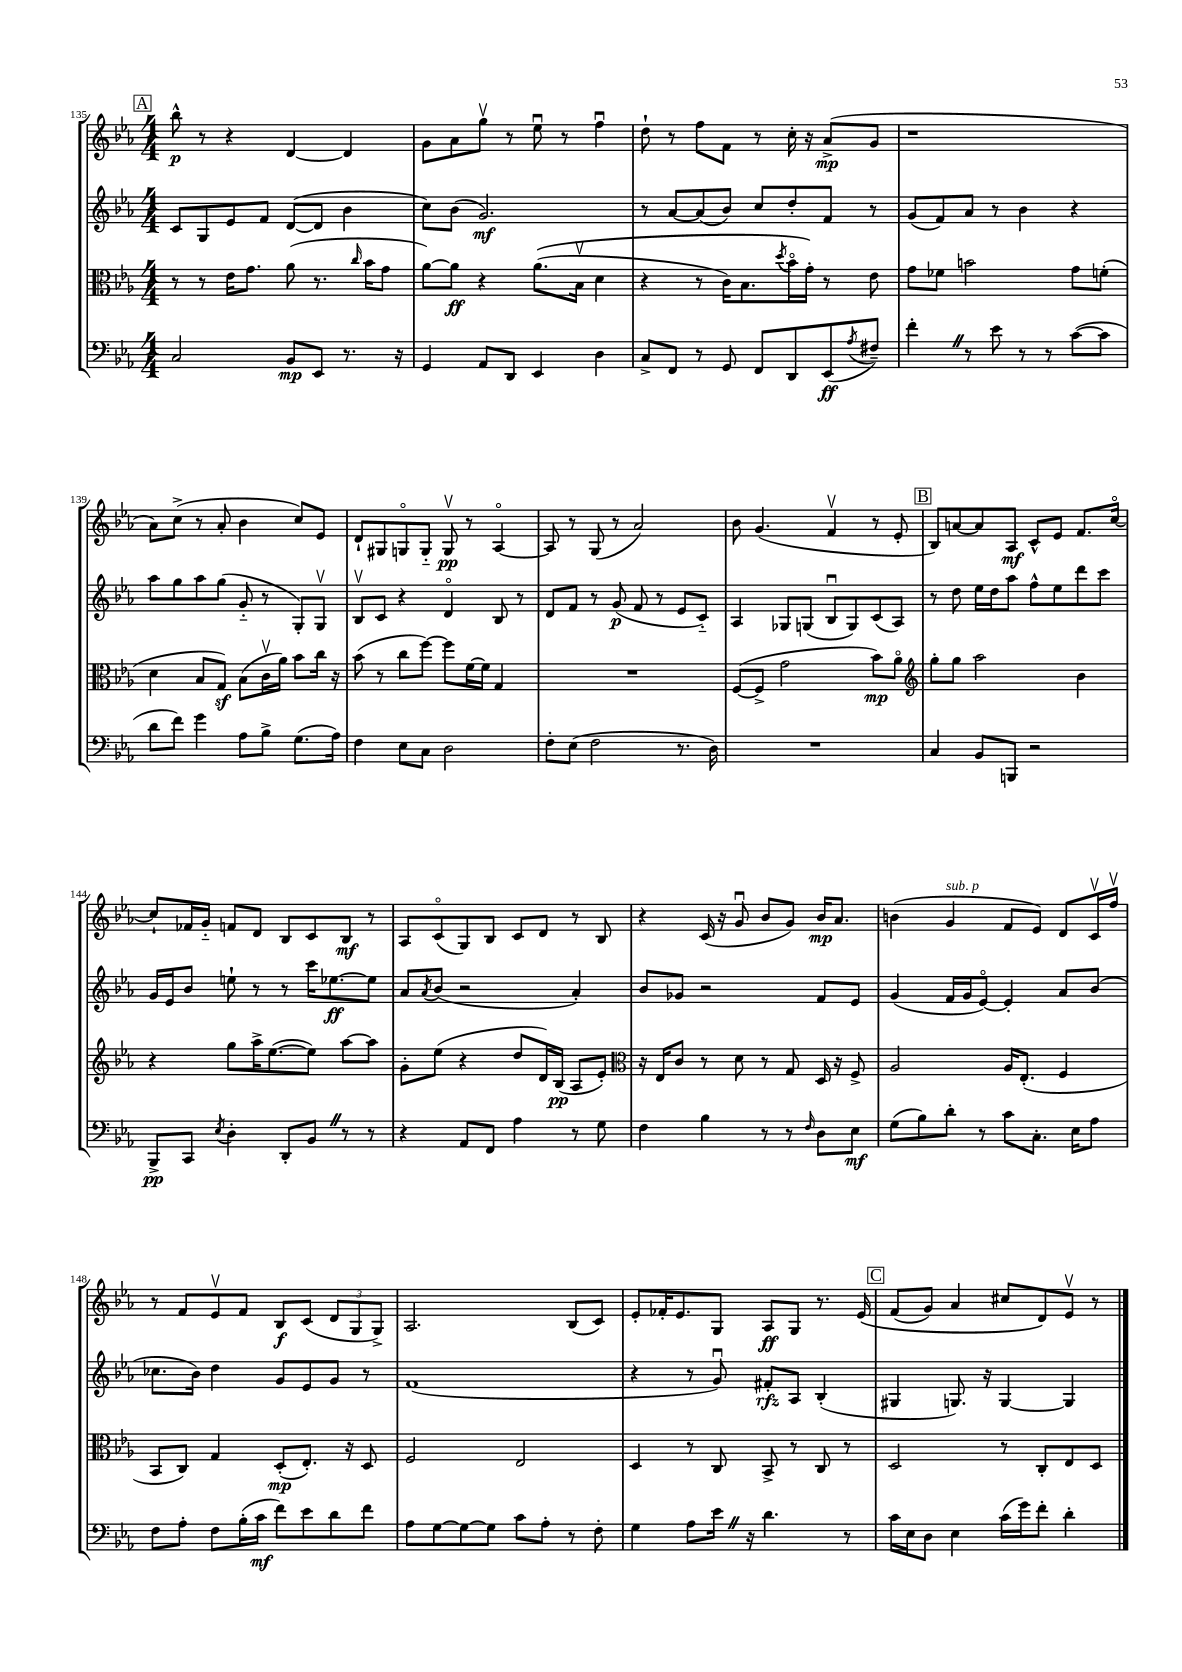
<<
\new StaffGroup <<
\new Staff = "s0" {
    \clef treble \key ees \major \numericTimeSignature \time 4/4
    \mark \markup { \box "A" } bes''8-^\p r8 r4 d'4~ d'4 |
    g'8 aes'8 g''8\upbow r8 ees''8\downbow r8 f''4\downbow |
    d''8-! r8 f''8 f'8 r8 c''16-. r16 aes'8->\mp( g'8 |
    r1 |
    aes'8) c''8->( r8 aes'8-. bes'4 c''8) ees'8 |
    d'8-! gis8 g8\flageolet g8-_ g8\upbow\pp r8 aes4~\flageolet |
    aes8 r8 g8( r8 aes'2) |
    bes'8 g'4.( f'4\upbow r8 ees'8-. |
    \mark \markup { \box "B" } bes8) a'8~ a'8 aes8\mf c'8-^ ees'8 f'8. c''16~\flageolet |
    c''8-! fes'16 g'16-_ f'8 d'8 bes8 c'8 bes8\mf r8 |
    aes8 c'8\flageolet( g8) bes8 c'8 d'8 r8 bes8 |
    r4 c'16( r16 g'8\downbow bes'8 g'8) bes'16\mp aes'8. |
    b'4( g'4^\markup { \italic "sub. p" } f'8 ees'8) d'8 c'16\upbow f''16\upbow |
    r8 f'8 ees'8\upbow f'8 bes8\f c'8( \tuplet 3/2 { d'8 g8 g8->) } |
    aes2. bes8( c'8) |
    ees'8-. fes'16-. ees'8. g8 aes8\ff g8 r8. ees'16\( |
    \mark \markup { \box "C" } f'8( g'8) aes'4 cis''8 d'8\) ees'8\upbow r8 \bar "|." |
}
\new Staff = "s1" {
    \clef treble \key ees \major \numericTimeSignature \time 4/4
    \mark \markup { \box "A" } c'8 g8 ees'8 f'8 d'8~( d'8 bes'4 |
    c''8) bes'8( g'2.\mf) |
    r8 aes'8~ aes'8( bes'8) c''8 d''8-. f'8 r8 |
    g'8( f'8) aes'8 r8 bes'4 r4 |
    aes''8 g''8 aes''8 g''8( g'8-_ r8 g8-.) g8\upbow |
    bes8\upbow c'8 r4 d'4\flageolet bes8 r8 |
    d'8 f'8 r8 g'8\p( f'8 r8 ees'8 c'8-_) |
    aes4 ges8 g8( bes8\downbow g8) c'8( aes8) |
    \mark \markup { \box "B" } r8 d''8 ees''16 d''16 aes''8 f''8-^ ees''8 d'''8 c'''8 |
    g'16 ees'16 bes'8 e''8-! r8 r8 c'''16 ees''8.~\ff ees''8 |
    aes'8 \acciaccatura { aes'8 } bes'8( r2 aes'4-.) |
    bes'8 ges'8 r2 f'8 ees'8 |
    g'4( f'16 g'16 ees'8~\flageolet) ees'4-. aes'8 bes'8( |
    ces''8. bes'16) d''4 g'8 ees'8 g'8 r8 |
    f'1( |
    r4 r8 g'8\downbow) fis'8-.\rfz aes8 bes4-.( |
    \mark \markup { \box "C" } gis4 g8.) r16 g4~ g4 \bar "|." |
}
\new Staff = "s2" {
    \clef alto \key ees \major \numericTimeSignature \time 4/4
    \mark \markup { \box "A" } r8 r8 ees'16 g'8. aes'8( r8. \grace { c''16 } bes'16 g'8 |
    aes'8~) aes'8\ff r4 aes'8.(\( bes16\upbow d'4 |
    r4 r8 c'16) bes8. \acciaccatura { d''8 } bes'16\flageolet g'16-.\) r8 ees'8 |
    g'8 fes'8 b'2 g'8 f'8-.( |
    d'4 bes8 g8\sf) bes8( c'16\upbow aes'16) bes'8 c''16 r16 |
    bes'8( r8 c''8 f''8~) f''8 f'16~ f'16 g4 |
    R1 |
    f8~( f8-> g'2 bes'8\mp) aes'8\flageolet |
    \mark \markup { \box "B" } \clef treble g''8-. g''8 aes''2 bes'4 |
    r4 g''8 aes''16-> ees''8.~( ees''8) aes''8~ aes''8 |
    g'8-. ees''8( r4 d''8 d'16) bes16\pp( aes8 ees'8-.) |
    \clef alto r16 ees16 c'8 r8 d'8 r8 g8 d16 r16 f8-> |
    aes2 aes16 ees8.-.( f4 |
    bes,8 c8) g4 d8-.\mp( ees8.-.) r16 d8 |
    f2 ees2 |
    d4 r8 c8 bes,8-> r8 c8 r8 |
    \mark \markup { \box "C" } d2 r8 c8-. ees8 d8 \bar "|." |
}
\new Staff = "s3" {
    \clef bass \key ees \major \numericTimeSignature \time 4/4
    \mark \markup { \box "A" } c2 bes,8\mp ees,8 r8. r16 |
    g,4 aes,8 d,8 ees,4 d4 |
    c8-> f,8 r8 g,8 f,8 d,8 ees,8\ff( \acciaccatura { aes8 } fis8--) |
    f'4-. \once \override BreathingSign.text = \markup { \musicglyph "scripts.caesura.straight" } \breathe r8 ees'8 r8 r8 c'8~( c'8 |
    d'8 f'8) g'4 aes8 bes8-> g8.( aes16) |
    f4 ees8 c8 d2 |
    f8-. ees8( f2 r8. d16) |
    R1 |
    \mark \markup { \box "B" } c4 bes,8 b,,8 r2 |
    bes,,8->\pp c,8 \acciaccatura { ees8 } d4-. d,8-. bes,8 \once \override BreathingSign.text = \markup { \musicglyph "scripts.caesura.straight" } \breathe r8 r8 |
    r4 aes,8 f,8 aes4 r8 g8 |
    f4 bes4 r8 r8 \grace { f16 } d8 ees8\mf |
    g8( bes8) d'8-. r8 c'8 c8.-. ees16 aes8 |
    f8 aes8-. f8 bes16-.( c'16\mf f'8) ees'8 d'8 f'8 |
    aes8 g8~ g8~ g8 c'8 aes8-. r8 f8-. |
    g4 aes8 ees'16 \once \override BreathingSign.text = \markup { \musicglyph "scripts.caesura.straight" } \breathe r16 d'4. r8 |
    \mark \markup { \box "C" } c'16 ees16 d8 ees4 c'16( g'16) f'8-. d'4-. \bar "|." |
}
>>
>>
\layout { \context { \Score currentBarNumber = #135 } }
